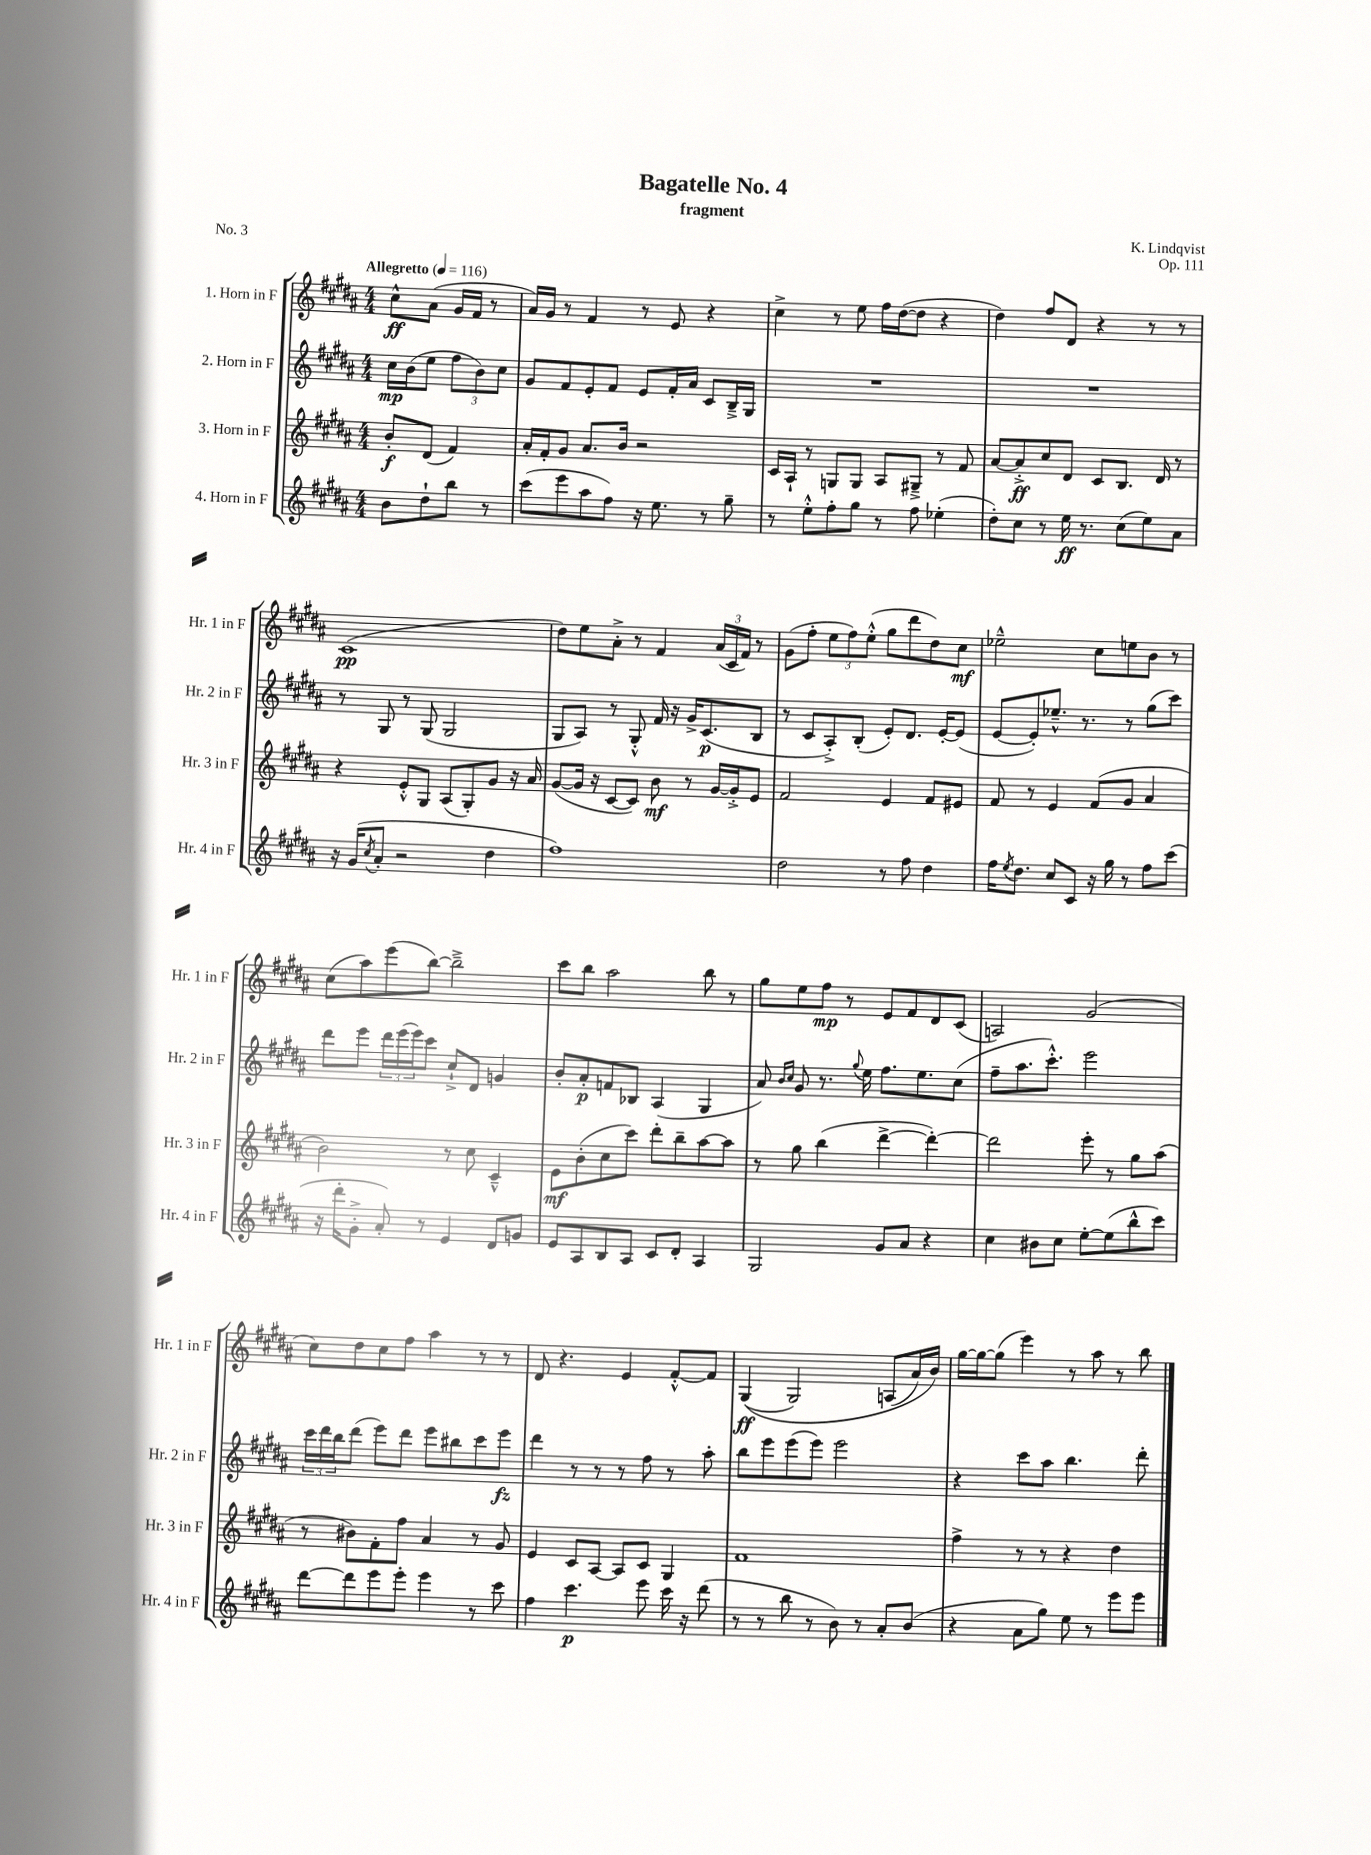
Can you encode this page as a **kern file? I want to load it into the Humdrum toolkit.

**kern	**kern	**kern	**kern
*staff4	*staff3	*staff2	*staff1
*clefG2	*clefG2	*clefG2	*clefG2
*k[f#c#g#d#a#]	*k[f#c#g#d#a#]	*k[f#c#g#d#a#]	*k[f#c#g#d#a#]
*M4/4	*M4/4	*M4/4	*M4/4
*MM116	*MM116	*MM116	*MM116
8b	8b'	16cc#	8cc#^^
.	.	(16b	.
8dd#`	(8d#	8ee	(8a#
8bb	4f#)	12ff#	16g#
.	.	.	16f#
.	.	12b)	.
8r	.	.	8r
.	.	12cc#	.
=	=	=	=
(8ccc#	16a#'	8g#	16a#)
.	16f#'	.	16g#
8eee	8g#	8f#	8r
8aa#	8.a#	8e'	4f#
8ff#)	.	8f#	.
.	16b	.	.
16r	2r	8e	8r
8.ee	.	.	.
.	.	16f#'	8e
.	.	16a#	.
8r	.	8c#	4r
8gg#~	.	16B~^	.
.	.	16G#	.
=	=	=	=
8r	16c#	1r	4cc#^
.	16A#`	.	.
8ee'^^	8r	.	.
8ff#'	8G	.	8r
8gg#	8G	.	8ee
8r	8A#	.	16ff#
.	.	.	([16dd#
8ff#	8G#~^	.	8dd#]
(4ee-'	8r	.	4r
.	8f#	.	.
=	=	=	=
8dd#')	[8a#	1r	4dd#)
8cc#	8a#'^]	.	.
8r	8cc#	.	8ff#
16ee	8d#	.	8d#
8.r	.	.	.
.	8c#	.	4r
(8cc#	8.B	.	.
8ee)	.	.	8r
.	16d#	.	.
8a#	8r	.	8r
=	=	=	=
16r	4r	8r	(1c#
(16g#	.	.	.
8qcc#	.	.	.
8a#'	.	8G#	.
2r	8e'^^	8r	.
.	8G#	(8G#	.
.	(8A#	2G#	.
.	8G#')	.	.
4dd#	8g#	.	.
.	16r	.	.
.	16a#	.	.
=	=	=	=
1ff#)	([8g#	8G#	8dd#)
.	16g#]	8A#)	8ee
.	16r	.	.
.	[8c#	8r	8a#'^
.	8c#])	8G#'^^	8r
.	8b	16f#	4f#
.	.	16r	.
.	8r	16g#^	.
.	.	(8.c#	.
.	[16g#	.	(24a#
.	.	.	24c#
.	16g#'^]	.	.
.	.	.	24f#)
.	8e	8B	8r
=	=	=	=
2dd#	2f#	8r	(8g#
.	.	8c#	8ff#'
.	.	8A#'^)	12ee
.	.	.	12ff#)
.	.	(8B'	.
.	.	.	(12ee'^^
8r	4e	8e')	8gg#
8ff#	.	8.d#	8ddd#
4dd#	8f#	.	8dd#)
.	.	[16e'	.
.	8e#	(8e]	8cc#
=	=	=	=
16ff#	8f#	[8e	2ee-~^^
8qee	.	.	.
8.dd#	.	.	.
.	8r	8e'])	.
8cc#	4e	8.ee-~^^	.
8c#	.	.	.
.	.	8.r	.
16r	(8f#	.	8cc#
16gg#	.	.	.
8r	8g#	8r	8ee
8ff#	4a#	(8gg#	8b
(8ccc#	.	8ccc#)	8r
=	=	=	=
16r	2b)	8ddd#	(8cc#
16ddd#'	.	.	.
8g#'^	.	8eee	8aa#)
8a#')	.	24ddd#	(8eee
.	.	(24eee	.
.	.	24eee)	.
8r	.	8ccc#	[8bb)
4e	8r	8cc#`^	2bb~^]
.	8cc#	8d#	.
8d#	4c#~^^	4g	.
8g	.	.	.
=	=	=	=
8e	8e	8b'	8ccc#
8A#	(8b'	8a#'	8bb
8B	8cc#	8f	2aa#
8A#	8ccc#)	8B-	.
8c#	8ddd#'	(4A#	.
8d#'	8bb~	.	.
4A#	[8aa#	4G#	8bb
.	8aa#]	.	8r
=	=	=	=
2G#	8r	8a#)	8gg#
.	.	16qqb	.
.	.	16qqcc#	.
.	8gg#	8g#	8ee
.	(4bb	8.r	8ff#
.	.	.	8r
.	.	8qqgg#	.
.	.	16ee	.
8g#	[4ddd#^	8.ff#	8e
8a#	.	.	8f#
.	.	8.ee	.
4r	4ddd#'_)	.	8d#
.	.	(8cc#	(8c#
=	=	=	=
4cc#	2ddd#]	8ff#~	2A)
.	.	8.aa#	.
8b#	.	.	.
.	.	8.ccc#'^^)	.
8cc#	.	.	.
[8ee'	8eee'	2eee	(2g#
(8ee]	8r	.	.
8bb^^	8gg#	.	.
8ccc#)	(8aa#	.	.
=	=	=	=
[8ddd#	8r	24ccc#	8cc#)
.	.	24ddd#	.
.	.	24bb	.
8ddd#]	8b#)	(8ddd#	8dd#
8eee	8f#'	8eee)	8cc#
8eee'	8ff#	8ddd#	8ff#
4eee	4a#	8eee	4aa#
.	.	8bb#	.
8r	8r	8ccc#	8r
8ccc#	8g#	8eee	8r
=	=	=	=
4ff#	4e	4ddd#	8d#
.	.	.	4.r
4.ccc#	8c#	8r	.
.	[8A#	8r	.
.	8A#]	8r	4e
8eee	8c#	8ff#	.
16ccc#	4G#	8r	[8f#'^^
16r	.	.	.
(8ddd#	.	8aa#'	8f#]
=	=	=	=
8r	1f#	8bb	&((4G#
8r	.	8eee	.
8bb	.	(8eee	2G#)
8r	.	8eee)	.
8b)	.	2eee	.
8r	.	.	.
8a#'	.	.	(8A
(8b	.	.	16a#)
.	.	.	16b&)
=	=	=	=
4r	4ff#^	4r	[16gg#
.	.	.	16gg#_
.	.	.	(8gg#]
8a#	8r	8ccc#	4eee)
8gg#)	8r	8aa#	.
8ee	4r	4.bb	8r
8r	.	.	8aa#
8eee	4dd#	.	8r
8eee	.	8ddd#'	8bb
==	==	==	==
*-	*-	*-	*-
